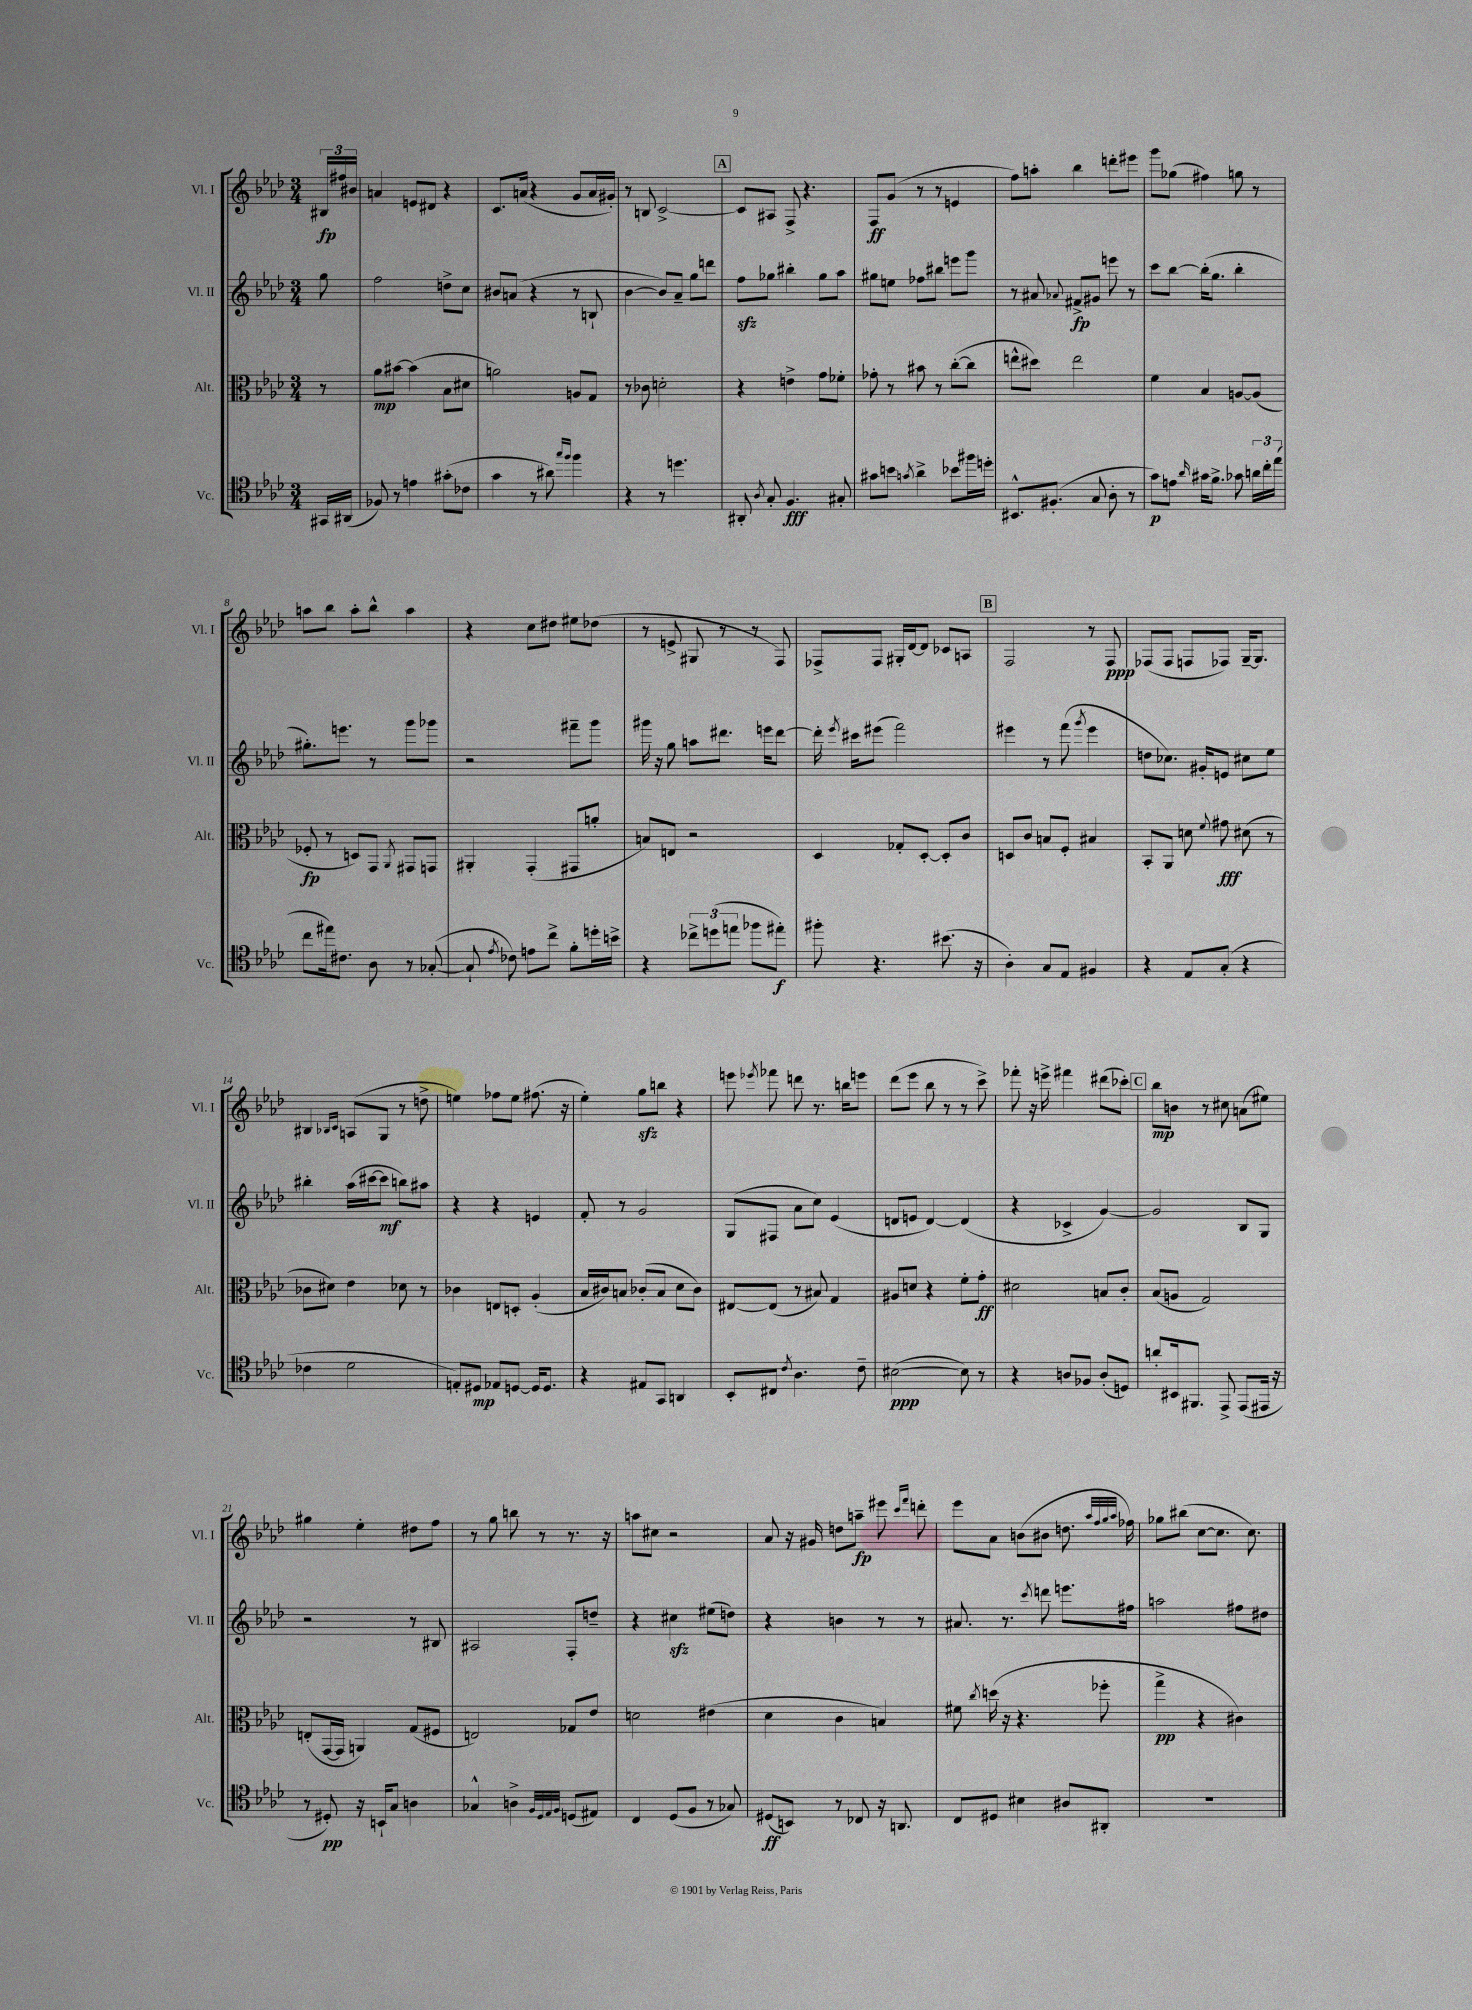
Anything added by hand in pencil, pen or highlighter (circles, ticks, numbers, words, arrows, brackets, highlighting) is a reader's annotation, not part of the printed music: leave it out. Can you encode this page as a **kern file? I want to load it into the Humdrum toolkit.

**kern	**dynam	**kern	**dynam	**kern	**dynam	**kern	**dynam
*part4	*part4	*part3	*part3	*part2	*part2	*part1	*part1
*staff4	*staff4	*staff3	*staff3	*staff2	*staff2	*staff1	*staff1
*I"Vc.	*	*I"Alt.	*	*I"Vl. II	*	*I"Vl. I	*
*I'Vc.	*	*I'Alt.	*	*I'Vl. II	*	*I'Vl. I	*
*clefC4	*	*clefC3	*	*clefG2	*	*clefG2	*
*k[b-e-a-d-]	*	*k[b-e-a-d-]	*	*k[b-e-a-d-]	*	*k[b-e-a-d-]	*
*M3/4	*	*M3/4	*	*M3/4	*	*M3/4	*
=	=	=	=	=	=	=	=
16GG#X/LL	.	8r	.	8gg\	.	24B#X/LL	fp
.	.	.	.	.	.	24ff#X/	.
(16AA#X/JJ	.	.	.	.	.	.	.
.	.	.	.	.	.	24b#X/JJ	.
=1	=1	=1	=1	=1	=1	=1	=1
8F-X/)	.	8a-\L	mp	2ff\	.	4an/	.
8r	.	[8b#X\J	.	.	.	.	.
4en\	.	(4b#\]	.	.	.	8en/L	.
.	.	.	.	.	.	8d#X/J	.
(8g#X'\L	.	8B-\L	.	8ddn^\L	.	4r	.
8c-X\J	.	8d#X\J	.	8cc\J	.	.	.
=2	=2	=2	=2	=2	=2	=2	=2
4g\	.	2an\)	.	8b#X/L	.	8.c/L	.
.	.	.	.	(8an/J	.	.	.
.	.	.	.	.	.	(16an/Jk	.
8r	.	.	.	4r	.	4r	.
8a#X\)	.	.	.	.	.	.	.
16qqgg/LL	.	.	.	.	.	.	.
16qqff/JJ	.	.	.	.	.	.	.
4ff\	.	8An/L	.	8r	.	8g/L	.
.	.	8G/J	.	8Bn`/	.	16a/L	.
.	.	.	.	.	.	16g#X'/JJ)	.
=3	=3	=3	=3	=3	=3	=3	=3
4r	.	8r	.	[4b-\	.	8r	.
.	.	8c-X\	.	.	.	8Bn/	.
8r	.	2dn'\	.	8b-/L])	.	[2c^/	.
4.ddn\	.	.	.	8a-~/J	.	.	.
.	.	.	.	8gg\L	.	.	.
.	.	.	.	8dddn\J	.	.	.
!!LO:REH:place=s1:t=A
=4	=4	=4	=4	=4	=4	=4	=4
8AA#X'/	.	4r	.	8ffzz\L	.	8c/L]	.
8qA-/	.	.	.	.	.	.	.
8G'/	.	.	.	8gg-X\J	.	8A#X/J	.
4.F/	fff	4en^\	.	4bb#X'\	.	8F^/	.
.	.	.	.	.	.	4.r	.
.	.	8g\L	.	8gg-\L	.	.	.
8G#X'/	.	8f-X'\J	.	8aa-\J	.	.	.
=5	=5	=5	=5	=5	=5	=5	=5
8g#X\L	.	8g-X'\	.	8gg#X\L	.	8F/L	ff
8bn\J	.	8r	.	8een\J	.	(8g/J	.
8qgn/	.	.	.	.	.	.	.
4a-^\	.	8b#X\	.	8ff-X\L	.	8r	.
.	.	8r	.	8bb#X\J	.	8r	.
8b-X\L	.	([8cc'\L	.	8eeen\L	.	4en/	.
16ff#X\L	.	8cc\J]	.	8ggg\J	.	.	.
16ddn'\JJ	.	.	.	.	.	.	.
=6	=6	=6	=6	=6	=6	=6	=6
8.BB#X^^/L	.	8een^^\L	.	8r	.	8ff\L)	.
.	.	8dd#X\J)	.	8a#X/	.	8aan'\J	.
(8.F#X'/J	.	.	.	.	.	.	.
.	.	.	.	8qqa-X/	.	.	.
.	.	2ee\	.	8f#X^/L	fp	4bb-\	.
8G/	.	.	.	8g#X/J	.	.	.
8A-'\	.	.	.	8eeen\	.	8dddn'\L	.
8r	.	.	.	8r	.	8eee#X\J	.
=7	=7	=7	=7	=7	=7	=7	=7
8g\L)	p	4f\	.	8ccc\L	.	8ggg\L	.
8en\J	.	.	.	[8bb-\J	.	(8gg-X\J	.
16qqa-/	.	.	.	.	.	.	.
16g#X\KL	.	4B-/	.	(16bb-'\KL]	.	4ff#X\)	.
8.f^\J	.	.	.	8.gg\J	.	.	.
8g-X\	.	[8An/L	.	4bb-'\	.	8ggn\	.
24an\LL	.	(8A/J]	.	.	.	8r	.
24cc'\	.	.	.	.	.	.	.
(24ee-\JJ	.	.	.	.	.	.	.
!!LO:LB:g=z
=8	=8	=8	=8	=8	=8	=8	=8
8cc\L	.	8F-X'/	fp	8.gg#X'\L)	.	8aan\L	.
16ee#X\k)	.	8r	.	.	.	8bb-\J	.
8.c#X\J	.	.	.	8.eeen\J	.	.	.
.	.	8Dn/L)	.	.	.	8aa'\L	.
8A-\	.	8GG/J	.	8r	.	8bb-^^\J	.
.	.	8qAA-/	.	.	.	.	.
8r	.	8GG#X/L	.	8ggg\L	.	4aa\	.
([8G-X'/	.	8GGn/J	.	8ggg-X\J	.	.	.
=9	=9	=9	=9	=9	=9	=9	=9
8G-`/]	.	4AA#X'/	.	2r	.	4r	.
8qe-/	.	.	.	.	.	.	.
8c-X\)	.	.	.	.	.	.	.
8en\L	.	(4GG'/	.	.	.	8cc\L	.
8cc^\J	.	.	.	.	.	8dd#X\J	.
8f'\L	.	8GG#X/L	.	8fff#X~\L	.	8ee#X\L	.
16ddn'\L	.	8an'/J	.	8ggg\J	.	(8dd-X\J	.
16bn^\JJ	.	.	.	.	.	.	.
=10	=10	=10	=10	=10	=10	=10	=10
4r	.	8Bn/L)	.	16ggg#X\	.	8r	.
.	.	.	.	16r	.	.	.
.	.	8En/J	.	8gg\	.	8en^/	.
12cc-X^\L	.	2r	.	8aan\L	.	8G#X/	.
(12ddn\	.	.	.	.	.	.	.
.	.	.	.	8.ddd#X\J	.	8r	.
12een\J	.	.	.	.	.	.	.
8ff-X\L	.	.	.	.	.	8r	.
.	.	.	.	16eeen\KL	.	.	.
8ee#X'\J)	f	.	.	[8ddd#\J	.	8F/)	.
=11	=11	=11	=11	=11	=11	=11	=11
8ff#X'\	.	4D-/	.	16ddd#'\]	.	8F-X^/L	.
.	.	.	.	8qeee-/	.	.	.
.	.	.	.	16ccc#X\KL	.	.	.
4.r	.	.	.	(8eee#X\J	.	8F-/J	.
.	.	8G-X'/L	.	2fff\)	.	16G#X'/LL	.
.	.	.	.	.	.	[16d-/J	.
.	.	[8D-'/J	.	.	.	8d-/J]	.
(8.b#X\	.	8D-'/L]	.	.	.	8c-X/L	.
.	.	8c/J	.	.	.	8An/J	.
16r	.	.	.	.	.	.	.
!!LO:REH:place=s1:t=B
=12	=12	=12	=12	=12	=12	=12	=12
4A-'\)	.	8Dn/L	.	4eee#X\	.	2F/	.
.	.	8c/J	.	.	.	.	.
8G/L	.	8Bn/L	.	8r	.	.	.
8E-/J	.	8F'/J	.	(8fff\	.	.	.
.	.	.	.	8qggg/	.	.	.
4F#X/	.	4B#X/	.	4eee#\	.	8r	.
.	.	.	.	.	.	8F/	ppp
=13	=13	=13	=13	=13	=13	=13	=13
4r	.	8BB-'/L	.	8ddn\L	.	(8F-X/L	.
.	.	8AA-/J	.	8.cc-X\J)	.	8F-/J	.
8E-/L	.	8dn\	.	.	.	8Fn/L	.
.	.	.	.	16g#X'/KL	.	.	.
.	.	8qqf/	.	.	.	.	.
(8G'/J	.	8g#X\	fff	8en/J	.	8F-X/J)	.
4r	.	(8d#X\	.	8cc#X\L	.	[16G~/KL	.
.	.	.	.	.	.	8.G/J]	.
.	.	8r	.	8ee-\J	.	.	.
!!LO:LB:g=z
=14	=14	=14	=14	=14	=14	=14	=14
4c-X\	.	8c-X\L	.	4bb#X'\	.	4B#X/	.
.	.	8d#X\J)	.	.	.	.	.
.	.	.	.	.	.	16qqB-X/LL	.
.	.	.	.	.	.	16qqc/JJ	.
2d-\	.	4e-\	.	(16aa-\LL	.	(8An/L	.
.	.	.	.	[16ccc#X\J	.	.	.
.	.	.	.	8ccc#\J]	mf	8G/J	.
.	.	8d-X\	.	8bbn\L)	.	8r	.
.	.	8r	.	8aa#X\J	.	8ddn^\	.
=15	=15	=15	=15	=15	=15	=15	=15
8En'/L)	.	4c-X\	.	4r	.	4een\)	.
8D#X/J	mp	.	.	.	.	.	.
8E-X/L	.	8En/L	.	4r	.	8ff-X\L	.
[8Dn/J	.	8Dn'/J	.	.	.	8ee\J	.
16D/KL]	.	(4A-'/	.	4en/	.	(8.ff#X\	.
8.D/J	.	.	.	.	.	.	.
.	.	.	.	.	.	16r	.
=16	=16	=16	=16	=16	=16	=16	=16
4r	.	16B-/LL	.	8f'/	.	4ee-'\)	.
.	.	16c#X/J)	.	.	.	.	.
.	.	8Bn/J	.	8r	.	.	.
8E#X/L	.	(8c-X'/L	.	2g/	.	8ggzz\L	.
8GG/J	.	8B/J	.	.	.	8bbn\J	.
4AAn/	.	8d-\L	.	.	.	4r	.
.	.	8c-\J)	.	.	.	.	.
=17	=17	=17	=17	=17	=17	=17	=17
8BB-'/L	.	[8E#X/L	.	(8G/L	.	8eeen\	.
.	.	.	.	.	.	8qeee-X/	.
8C#X/J	.	(8E#/J]	.	8F#X/J	.	8fff-X\	.
8qc/	.	.	.	.	.	.	.
4.A-\	.	8r	.	8a-\L	.	8dddn\	.
.	.	8B#X/)	.	8cc\J)	.	8.r	.
.	.	4G/	.	(4e-/	.	.	.
.	.	.	.	.	.	16bbn\KL	.
8c~\	.	.	.	.	.	8eeen\J	.
=18	=18	=18	=18	=18	=18	=18	=18
([2B#X\	ppp	8A#X/L	.	8dn/L	.	(8ddd-\L	.
.	.	8dn/J	.	8en/J	.	8eee-\J	.
.	.	4r	.	[4d/)	.	8bb-\	.
.	.	.	.	.	.	8r	.
8B#\])	.	8f'\L	.	(4d/]	.	8r	.
8r	.	8g'\J	ff	.	.	8ccc^\)	.
=19	=19	=19	=19	=19	=19	=19	=19
4r	.	2d#X\	.	4r	.	8fff-X'\	.
.	.	.	.	.	.	16r	.
.	.	.	.	.	.	16eeen^\	.
8An/L	.	.	.	4c-X^/	.	4fff#X\	.
8F-X/J	.	.	.	.	.	.	.
(8A'/L	.	8Bn/L	.	[4g/)	.	(8ddd#X\L	.
8Dn/J)	.	8c'/J	.	.	.	8ccc-X'\J)	.
!!LO:REH:place=s1:t=C
=20	=20	=20	=20	=20	=20	=20	=20
8an'/L	.	(8B-/L	.	2g/]	.	8bb-\L	mp
16BB#X/k	.	8An/J	.	.	.	8bn\J	.
8.FF#X/J	.	.	.	.	.	.	.
.	.	2G/)	.	.	.	8r	.
8EE-^/	.	.	.	.	.	8cc#X\	.
(8EE-/L	.	.	.	8B-/L	.	(8an\L	.
16EE#X/Jk	.	.	.	8G/J	.	8ee#X\J)	.
16r	.	.	.	.	.	.	.
!!LO:LB:g=z
=21	=21	=21	=21	=21	=21	=21	=21
8r	.	(8En'/L	.	2r	.	4gg#X\	.
8D#X'/)	pp	[16GG/L	.	.	.	.	.
.	.	16GG/JJ]	.	.	.	.	.
16r	.	4AAn/)	.	.	.	4ee-'\	.
16BBn`/KL	.	.	.	.	.	.	.
8G/J	.	.	.	.	.	.	.
4An\	.	(8G/L	.	8r	.	8dd#X\L	.
.	.	8F#X/J	.	8B#X/	.	8ff\J	.
=22	=22	=22	=22	=22	=22	=22	=22
4G-X^^/	.	2En/)	.	2A#X/	.	8r	.
.	.	.	.	.	.	8gg\	.
4An^\	.	.	.	.	.	8bbn\	.
.	.	.	.	.	.	8r	.
32qqF/LLL	.	.	.	.	.	.	.
32qqD-/	.	.	.	.	.	.	.
32qqE-/	.	.	.	.	.	.	.
32qqF/JJJ	.	.	.	.	.	.	.
(8Dn/L	.	8G-X/L	.	8F'/L	.	8.r	.
8E#X/J)	.	8e-/J	.	8ddn~/J	.	.	.
.	.	.	.	.	.	16r	.
=23	=23	=23	=23	=23	=23	=23	=23
4C/	.	2dn\	.	4r	.	8aan\L	.
.	.	.	.	.	.	8cc#X\J	.
(8D-/L	.	.	.	4cc#Xzz\	.	2r	.
8F/J	.	.	.	.	.	.	.
8r	.	(4e#X\	.	(8ee#X\L	.	.	.
8G-X/)	.	.	.	8ddn\J)	.	.	.
=24	=24	=24	=24	=24	=24	=24	=24
(8D#X/L	ff	4d-\	.	4r	.	8a-/	.
8BBn/J)	.	.	.	.	.	16r	.
.	.	.	.	.	.	16g#X/	.
8r	.	4c\	.	4bn\	.	8ddn\L	.
8C-X/	.	.	.	.	.	8aan~\J	fp
16r	.	4Bn/)	.	8r	.	8eee#X\	.
8.AAn/	.	.	.	.	.	.	.
.	.	.	.	.	.	16qqccc/LL	.
.	.	.	.	.	.	16qqfff/JJ	.
.	.	.	.	8r	.	8dddn'\	.
=25	=25	=25	=25	=25	=25	=25	=25
8C/L	.	8f#X\	.	8.a#X/	.	8eee-\L	.
.	.	8qcc/	.	.	.	.	.
8D#X/J	.	(16ddn\	.	.	.	8a-\J	.
.	.	16r	.	8.r	.	.	.
4B#X\	.	4.r	.	.	.	(8bn\L	.
.	.	.	.	8qccc/	.	.	.
.	.	.	.	8dddn\	.	8b#X\J	.
8A#X/L	.	.	.	8.eeen\L	.	8.ddn\	.
8AA#X'/J	.	8ff-X'\	.	.	.	.	.
.	.	.	.	.	.	32qqaa-/LLL	.
.	.	.	.	.	.	32qqff/	.
.	.	.	.	.	.	32qqgg/	.
.	.	.	.	.	.	32qqaa-/JJJ	.
.	.	.	.	16ff#X\Jk	.	16ff-X\)	.
=26	=26	=26	=26	=26	=26	=26	=26
2.r	.	4gg^\	pp	2aan\	.	8gg-X\L	.
.	.	.	.	.	.	(8bb#X\J	.
.	.	4r	.	.	.	[8cc\L	.
.	.	.	.	.	.	8.cc\J]	.
.	.	4c#X\)	.	8ff#X\L	.	.	.
.	.	.	.	.	.	8.cc\)	.
.	.	.	.	8dd#X\J	.	.	.
==	==	==	==	==	==	==	==
*-	*-	*-	*-	*-	*-	*-	*-
